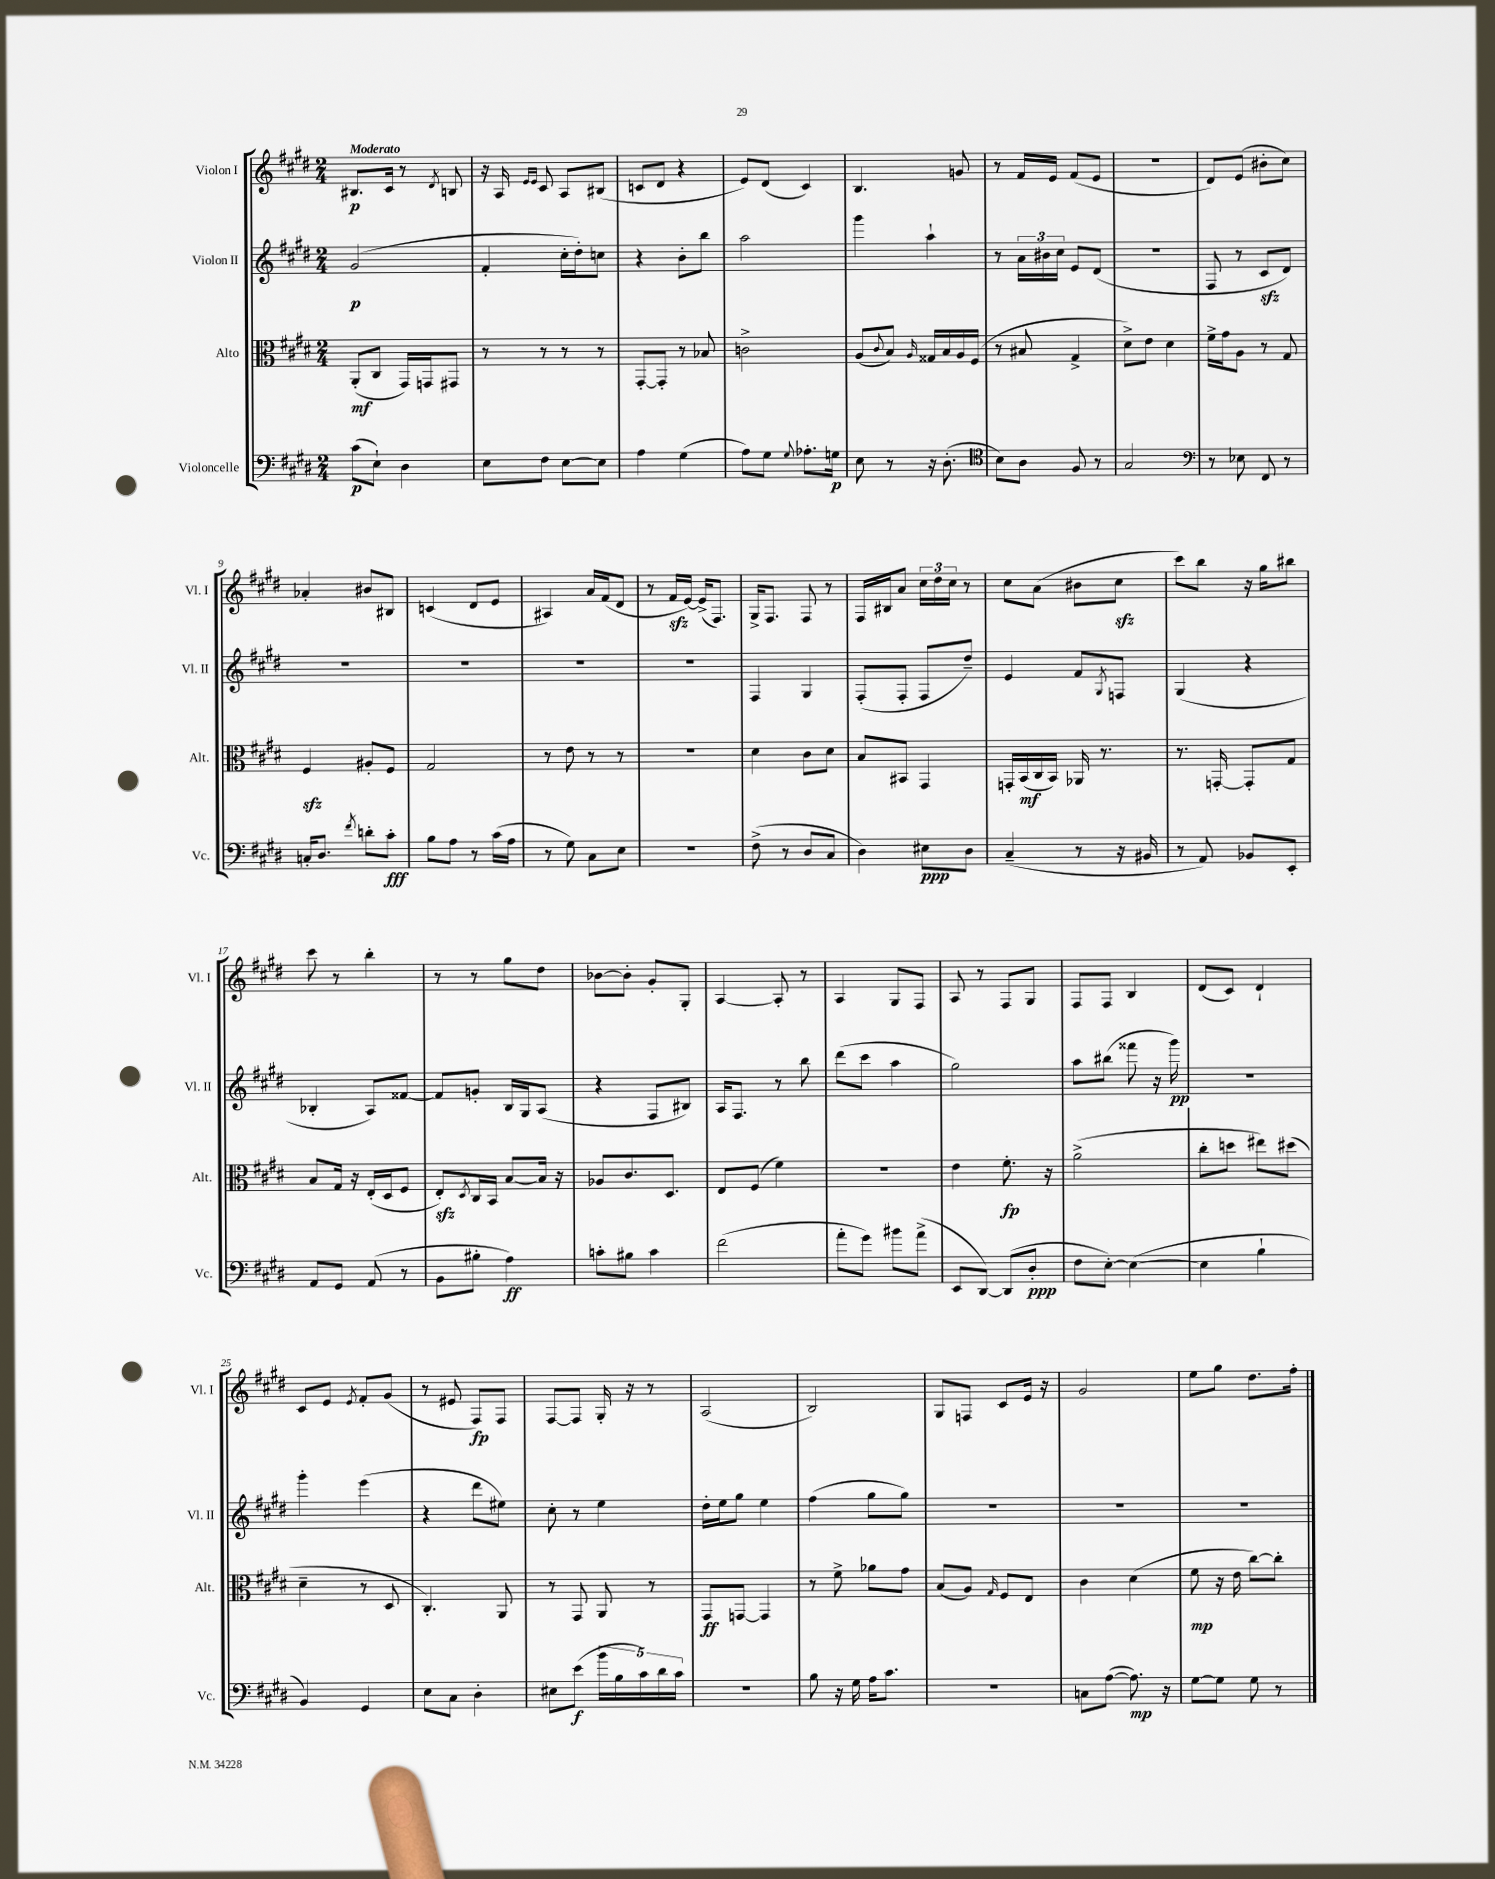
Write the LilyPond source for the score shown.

<<
\new StaffGroup <<
\new Staff = "s0" \with { instrumentName = "Violon I" shortInstrumentName = "Vl. I" } {
    \clef treble \key e \major \numericTimeSignature \time 2/4 \tempo "Moderato"
    bis8.\p cis'16 r8 \acciaccatura { dis'8 } b8 |
    r16 a16 \grace { e'16 e'16 } cis'8 a8 bis8( |
    c'8 dis'8 r4 |
    e'8) dis'8( cis'4) |
    b4. g'8 |
    r8 fis'16 e'16 fis'8( e'8 |
    r2 |
    dis'8) e'8( bis'8-. cis''8) |
    aes'4-. bis'8 bis8 |
    c'4( dis'8 e'8 |
    ais4) a'16 fis'16( dis'8 |
    r8 fis'16\sfz e'16~) e'16->( fis8.) |
    gis16-> fis8. fis8 r8 |
    fis16 bis16 a'8 \tuplet 3/2 { cis''16 dis''16 cis''16 } r8 |
    cis''8 a'8( bis'8 cis''8\sfz |
    cis'''8) b''8 r16 gis''16 bis''8 |
    cis'''8 r8 b''4-. |
    r8 r8 gis''8 dis''8 |
    bes'8~ bes'8-. gis'8-. gis8-. |
    a4~ a8-. r8 |
    a4 gis8 fis8 |
    a8 r8 fis8 gis8 |
    fis8 fis8 b4 |
    dis'8( cis'8) dis'4-! |
    cis'8 e'8 \acciaccatura { e'8 } fis'8-. gis'8( |
    r8 eis'8 fis8\fp) fis8 |
    fis8~ fis8 gis16-. r16 r8 |
    a2( |
    b2) |
    gis8 f8 cis'8 e'16 r16 |
    gis'2 |
    e''8 gis''8 dis''8. fis''16-. \bar "|." |
}
\new Staff = "s1" \with { instrumentName = "Violon II" shortInstrumentName = "Vl. II" } {
    \clef treble \key e \major \numericTimeSignature \time 2/4
    gis'2\p( |
    fis'4-. cis''16-. dis''16-.) c''8 |
    r4 b'8-. b''8 |
    a''2 |
    gis'''4 a''4-! |
    r8 \tuplet 3/2 { a'16 bis'16 cis''16 } e'8 dis'8( |
    R2 |
    fis8 r8 cis'8\sfz dis'8) |
    R2 |
    R2 |
    R2 |
    R2 |
    fis4 gis4 |
    fis8-.( fis8-. fis8 dis''8--) |
    e'4 fis'8 \acciaccatura { gis8 } f8 |
    gis4( r4 |
    bes4-. a8) fisis'8~ |
    fisis'8 g'8-. b16 gis16 a8( |
    r4 fis8 bis8) |
    a16 fis8. r8 b''8 |
    dis'''8( cis'''8 a''4 |
    gis''2) |
    a''8 bis''8( fisis'''8 r16 gis'''16\pp) |
    R2 |
    gis'''4-. e'''4( |
    r4 dis'''8 eis''8) |
    cis''8-. r8 e''4 |
    dis''16-. e''16 gis''8 e''4 |
    fis''4( gis''8 gis''8) |
    R2 |
    R2 |
    R2 \bar "|." |
}
\new Staff = "s2" \with { instrumentName = "Alto" shortInstrumentName = "Alt." } {
    \clef alto \key e \major \numericTimeSignature \time 2/4
    a,8-.\mf( cis8 gis,16) g,16 gis,8 |
    r8 r8 r8 r8 |
    gis,8~-. gis,8-. r8 bes8 |
    c'2-> |
    a8( \appoggiatura { cis'8 } b8) \grace { a16 } gisis16 b16 a16 fis16( |
    r8 bis8 gis4-> |
    dis'8->) e'8 dis'4 |
    fis'16-> gis'16 a8 r8 gis8 |
    fis4\sfz ais8-. fis8 |
    gis2 |
    r8 e'8 r8 r8 |
    R2 |
    dis'4 cis'8 dis'8 |
    b8 bis,8 gis,4 |
    g,16-. b,16\mf( cis16 b,16) aes,16 r8. |
    r8. g,16~-. g,8-. gis8 |
    b8 gis16 r16 e16-.( dis16 fis8 |
    e8-.\sfz) \acciaccatura { dis8 } cis16 b,16 b8~ b16 r16 |
    aes8 cis'8. dis8. |
    e8 fis8( fis'4) |
    R2 |
    e'4 fis'8.-.\fp r16 |
    a'2->( |
    cis''8-. d''8 eis''8) dis''8( |
    dis'4-- r8 dis8 |
    cis4.-.) a,8 |
    r8 gis,8 a,8 r8 |
    gis,8\ff g,8~ g,4 |
    r8 fis'8-> aes'8 gis'8 |
    b8( a8) \grace { gis16 } fis8 e8 |
    cis'4 dis'4( |
    fis'8\mp r16 e'16 cis''8~) cis''8-. \bar "|." |
}
\new Staff = "s3" \with { instrumentName = "Violoncelle" shortInstrumentName = "Vc." } {
    \clef bass \key e \major \numericTimeSignature \time 2/4
    cis'8\p( e8-!) dis4 |
    e8 fis8 e8~ e8 |
    a4 gis4( |
    a8) gis8 \appoggiatura { gis8 } aes8.-. g16\p |
    e8 r8 r16 dis8.-.( |
    \clef tenor b8) a8 fis8 r8 |
    gis2 |
    \clef bass r8 ees8 fis,8 r8 |
    c16-. dis8. \acciaccatura { fis'8 } d'8-. cis'8-.\fff |
    b8 a8 r8 cis'16( a16 |
    r8 gis8) cis8 e8 |
    r2 |
    fis8->( r8 dis8 cis8 |
    dis4) eis8\ppp dis8 |
    cis4--( r8 r16 bis,16 |
    r8 a,8) bes,8 e,8-. |
    a,8 gis,8 a,8( r8 |
    b,8 bis8-. a4\ff) |
    c'8-. bis8 c'4 |
    fis'2( |
    a'8-. gis'8) bis'8 a'8->( |
    e,8 dis,8~) dis,8( dis8-.\ppp |
    fis8 e8~-.) e4~( |
    e4 b4-! |
    b,4) gis,4 |
    e8 cis8 dis4-. |
    eis8 e'8\f( \tuplet 5/4 { b'16 b16 cis'16) dis'16 cis'16 } |
    r2 |
    b8 r16 gis16 a16 cis'8. |
    R2 |
    c8 a8~( a8.\mp) r16 |
    gis8~ gis8 gis8 r8 \bar "|." |
}
>>
>>
